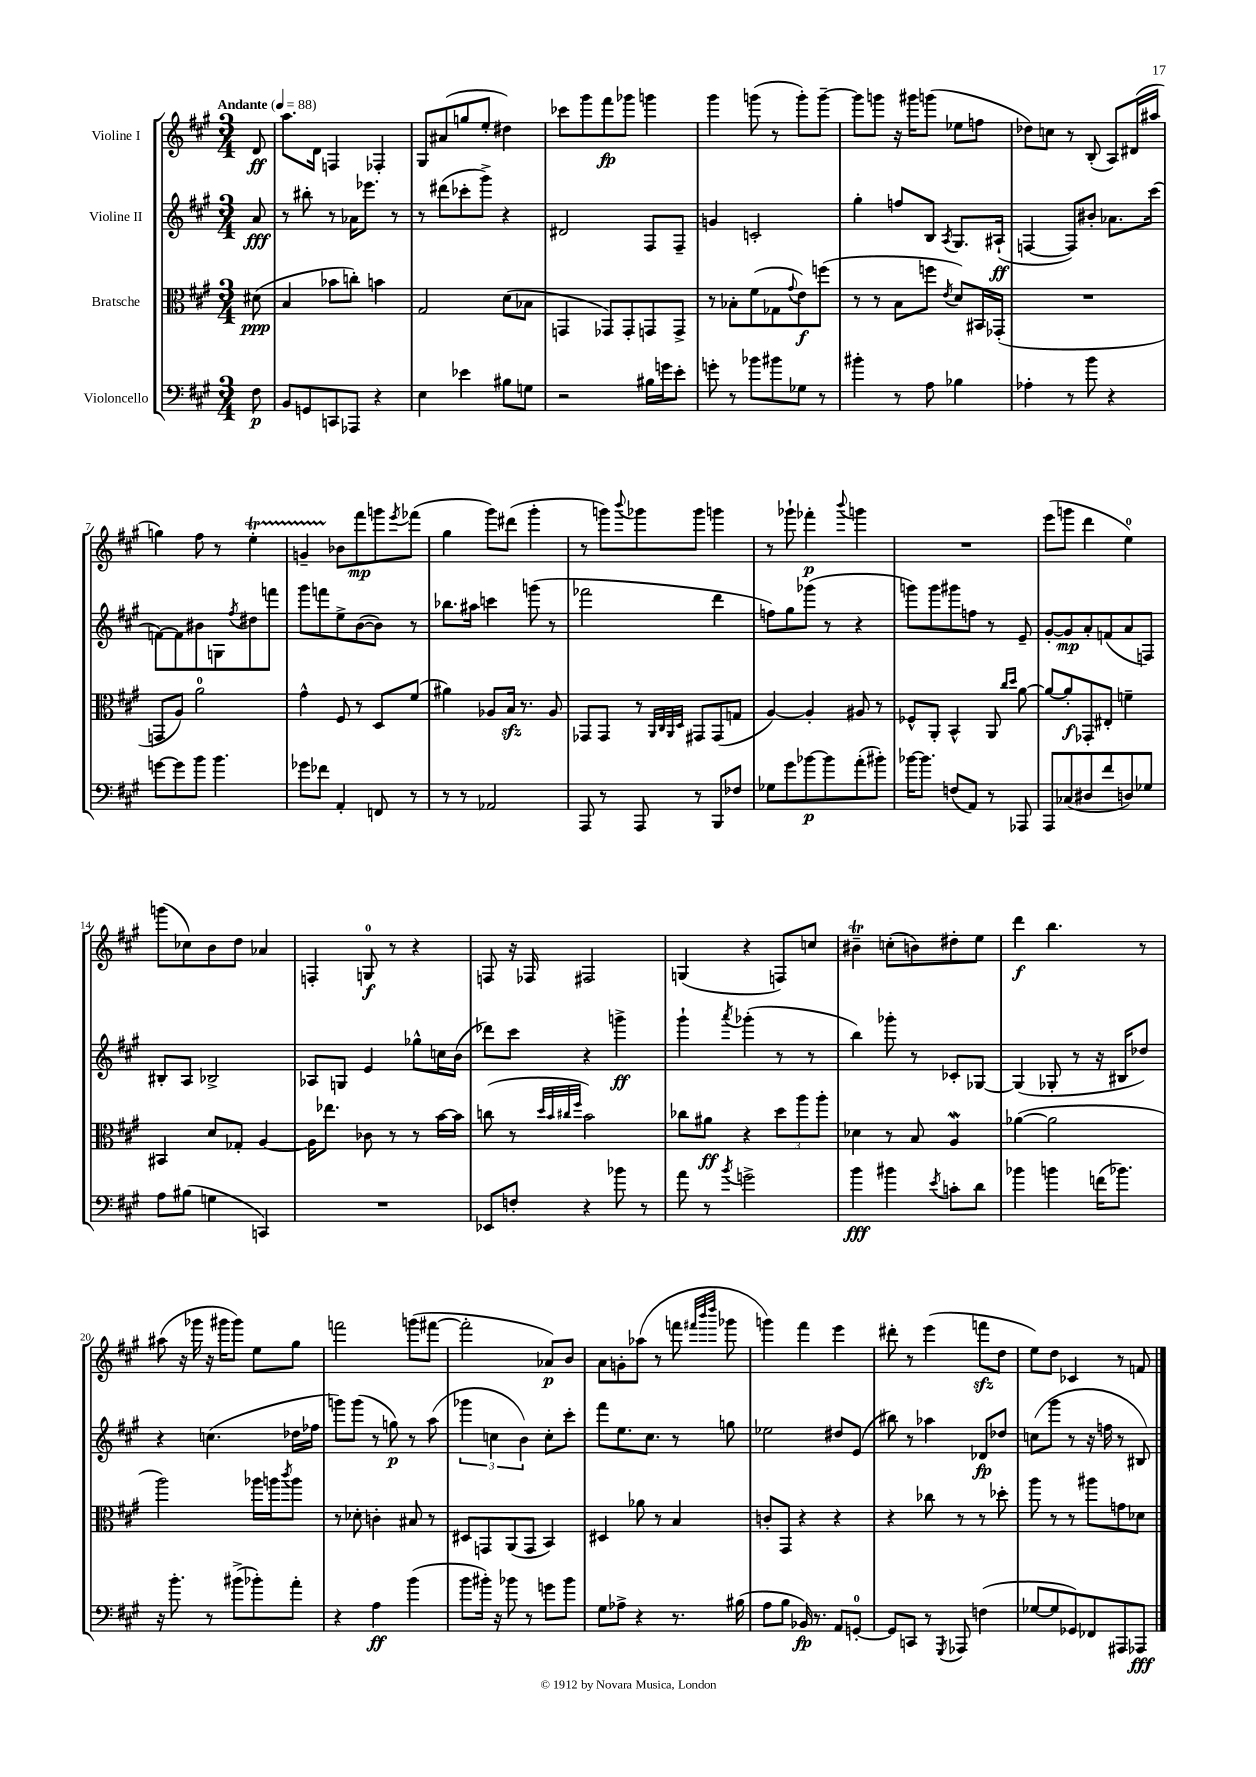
<<
\new StaffGroup <<
\new Staff = "s0" \with { instrumentName = "Violine I" } {
    \clef treble \key a \major \numericTimeSignature \time 3/4 \partial 8 \tempo "Andante" 4 = 88
    d'8\ff |
    a''8. d'16 f4 fes4-. |
    gis8 ais'8( g''8 e''8-. dis''4) |
    ces'''8 gis'''8 fis'''8\fp ges'''8 g'''4 |
    gis'''4 g'''8( r8 g'''8-.) g'''8~-- |
    g'''8 g'''8 r16 gis'''16 g'''8( ees''8 f''8 |
    des''8) c''8 r8 b8-.( a8) dis'16( ais''16 |
    g''4) fis''8 r8 e''4-.\startTrillSpan |
    g'4-- bes'8\stopTrillSpan fis'''8\mp g'''8 \acciaccatura { e'''8 } fes'''8( |
    gis''4 gis'''8) dis'''8( gis'''4-. |
    r8 g'''8) \appoggiatura { b'''8 } ges'''8 ges'''8 g'''4 |
    r8 ges'''8-! fes'''4-.\p \appoggiatura { b'''8 } g'''4 |
    R2. |
    e'''8( g'''8 d'''4 e''4-0) |
    g'''8( ces''8) b'8 d''8 aes'4 |
    f4-. g8-0\f r8 r4 |
    f8 r16 fes16 fis2 |
    g4( r4 f8) c''8 |
    bis'4--\trill c''8-.( b'8) dis''8-. e''8 |
    d'''4\f b''4. r8 |
    ais''8( r16 ges'''16 r16 gis'''16 gis'''8) e''8 gis''8 |
    f'''2 g'''8( fis'''8~ |
    fis'''2-. aes'8\p) b'8 |
    a'8 g'8-. aes''8( r8 f'''8 \grace { fis'''32 b'''32 d''''32 } ges'''8 |
    g'''4) fis'''4 e'''4 |
    dis'''8-. r8 e'''4( f'''8\sfz d''8 |
    e''8) d''8 ces'4 r8 f'8 \bar "|." |
}
\new Staff = "s1" \with { instrumentName = "Violine II" } {
    \clef treble \key a \major \numericTimeSignature \time 3/4 \partial 8
    a'8\fff |
    r8 bis''8-. r8 aes'16 ees'''8. r8 |
    r8 dis'''8( ces'''8-. gis'''8->) r4 |
    dis'2 fis8 fis8-- |
    g'4 c'2-. |
    gis''4-. f''8 b8 \acciaccatura { a8 } gis8. ais16-!\ff( |
    f4~ f8) bis'8-. aes'8. cis'''16( |
    f'8~) f'8 bis'8 g8 \acciaccatura { fis''8 } dis''8 f'''8 |
    gis'''8 f'''8 e''8-> b'8~( b'8) r8 |
    bes''8. ais''16 c'''4 g'''8( r8 |
    fes'''2 d'''4 |
    f''8) gis''8 ges'''8( r8 r4 |
    g'''8) g'''8 gis'''8 f''8 r8 e'8-- |
    gis'8~-. gis'8\mp a'8-. f'8( a'8 f8) |
    bis8-. a8 bes2-> |
    aes8 g8 e'4 ges''8-^ c''16 b'16( |
    des'''8) cis'''8 r4 g'''4->\ff |
    gis'''4-! \acciaccatura { a'''8 } ges'''4-.( r8 r8 |
    b''4) ges'''8-. r8 ces'8-. ges8~ |
    ges4( ges8-. r8 r16 bis16 des''8) |
    r4 c''4.( des''16 fes''16 |
    g'''8) g'''8( r8 g''8\p) r8 a''8( |
    \tuplet 3/2 { ges'''4 c''4 b'4) } c''8-. cis'''8-. |
    fis'''8 e''8. cis''8. r8 g''8 |
    ees''2 dis''8 e'8( |
    bis''8) r8 aes''4 des'8\fp des''8 |
    c''8( gis'''8 r8 r16 f''16 r8 bis8) \bar "|." |
}
\new Staff = "s2" \with { instrumentName = "Bratsche" } {
    \clef alto \key a \major \numericTimeSignature \time 3/4 \partial 8
    dis'8\ppp( |
    b4 bes'8 c''8-.) b'4 |
    gis2 d'8( bes8 |
    g,4 ges,8) ges,8-. g,8 g,8-> |
    r8 bes8-. fis'8( ges8 \appoggiatura { gis'8 } e'8\f) f''8( |
    r8 r8 b8 f''8 \acciaccatura { e'8 } d'8) bis,16 ges,16-.( |
    R2. |
    g,8 a8) a'2-0 |
    gis'4-^ fis8 r8 d8 fis'8( |
    ais'4) aes8 b16\sfz r8. aes8 |
    ges,8 ges,8 r8 \grace { a,32 cis32 a,32 d32 } gis,8 gis,8( g8 |
    a4~) a4-. ais8 r8 |
    fes8-^ a,8-. b,4-^ a,8 \grace { cis''16 d''16 } a'8~ |
    a'8~ a'8-.\f ges,8-. eis8-. f'4-- |
    bis,4 d'8 ges8-. a4~ |
    a16 ees''8. ces'8 r8 r8 b'16~ b'16 |
    c''8( r8 \grace { d''32 b'32 cis''32 fis''32 } b'2) |
    ces''8 ais'8\ff r4 \tuplet 3/2 { d''8 a''8 a''8-. } |
    des'4 r8 b8 a4\mordent |
    aes'4~( aes'2 |
    a''2) aes''16 a''16 \acciaccatura { cis'''8 } a''8 |
    r8 des'8-. c'4-. bis8 r8 |
    dis8 g,8 a,8( g,8 b,4) |
    dis4 aes'8 r8 b4 |
    c'8-. gis,8 r4 r4 |
    r4 ces''8 r8 r8 des''8-. |
    a''8 r8 r8 ais''8 g'8 des'8 \bar "|." |
}
\new Staff = "s3" \with { instrumentName = "Violoncello" } {
    \clef bass \key a \major \numericTimeSignature \time 3/4 \partial 8
    fis8\p |
    b,8 g,8 c,8 aes,,8 r4 |
    e4 ees'4 bis8 g8 |
    r2 bis16 g'16 e'8-. |
    g'8-. r8 bes'8 bis'8 ges8 r8 |
    bis'4-. r8 a8 bes4 |
    aes4-. r8 b'8 r4 |
    g'8~ g'8 b'8 b'4. |
    ges'8 fes'8 a,4-. f,8 r8 |
    r8 r8 aes,2 |
    a,,8 r8 a,,8 r8 b,,8 fes8 |
    ges8 gis'8 bes'8~\p bes'8 a'8-.( bis'8-.) |
    bes'16~ bes'8. f8( a,8) r8 aes,,8 |
    a,,8 ces8( dis8 fis'8 d8) ges8 |
    a8 bis8( g4 c,4) |
    R2. |
    ees,8 f8-. r4 bes'8 r8 |
    a'8 r8 \acciaccatura { b'8 } g'2-> |
    b'4\fff bis'4 \acciaccatura { e'8 } c'8-. d'8 |
    bes'4 b'4 f'16( bes'8.) |
    r16 b'8.-. r8 bis'8->( bes'8-.) a'8-. |
    r4 a4\ff b'4( |
    b'8 bis'16-.) r16 bes'8 r8 g'8 bes'8 |
    gis8 aes8-> r4 r8. bis16( |
    a8 b8 bes,16\fp) r8. a,8 g,8-0~-. |
    g,8 c,8 r8 \acciaccatura { gis,,8 } aes,,8 f4( |
    ges8~ ges8 ges,8) fes,8 ais,,8 aes,,8\fff \bar "|." |
}
>>
>>
